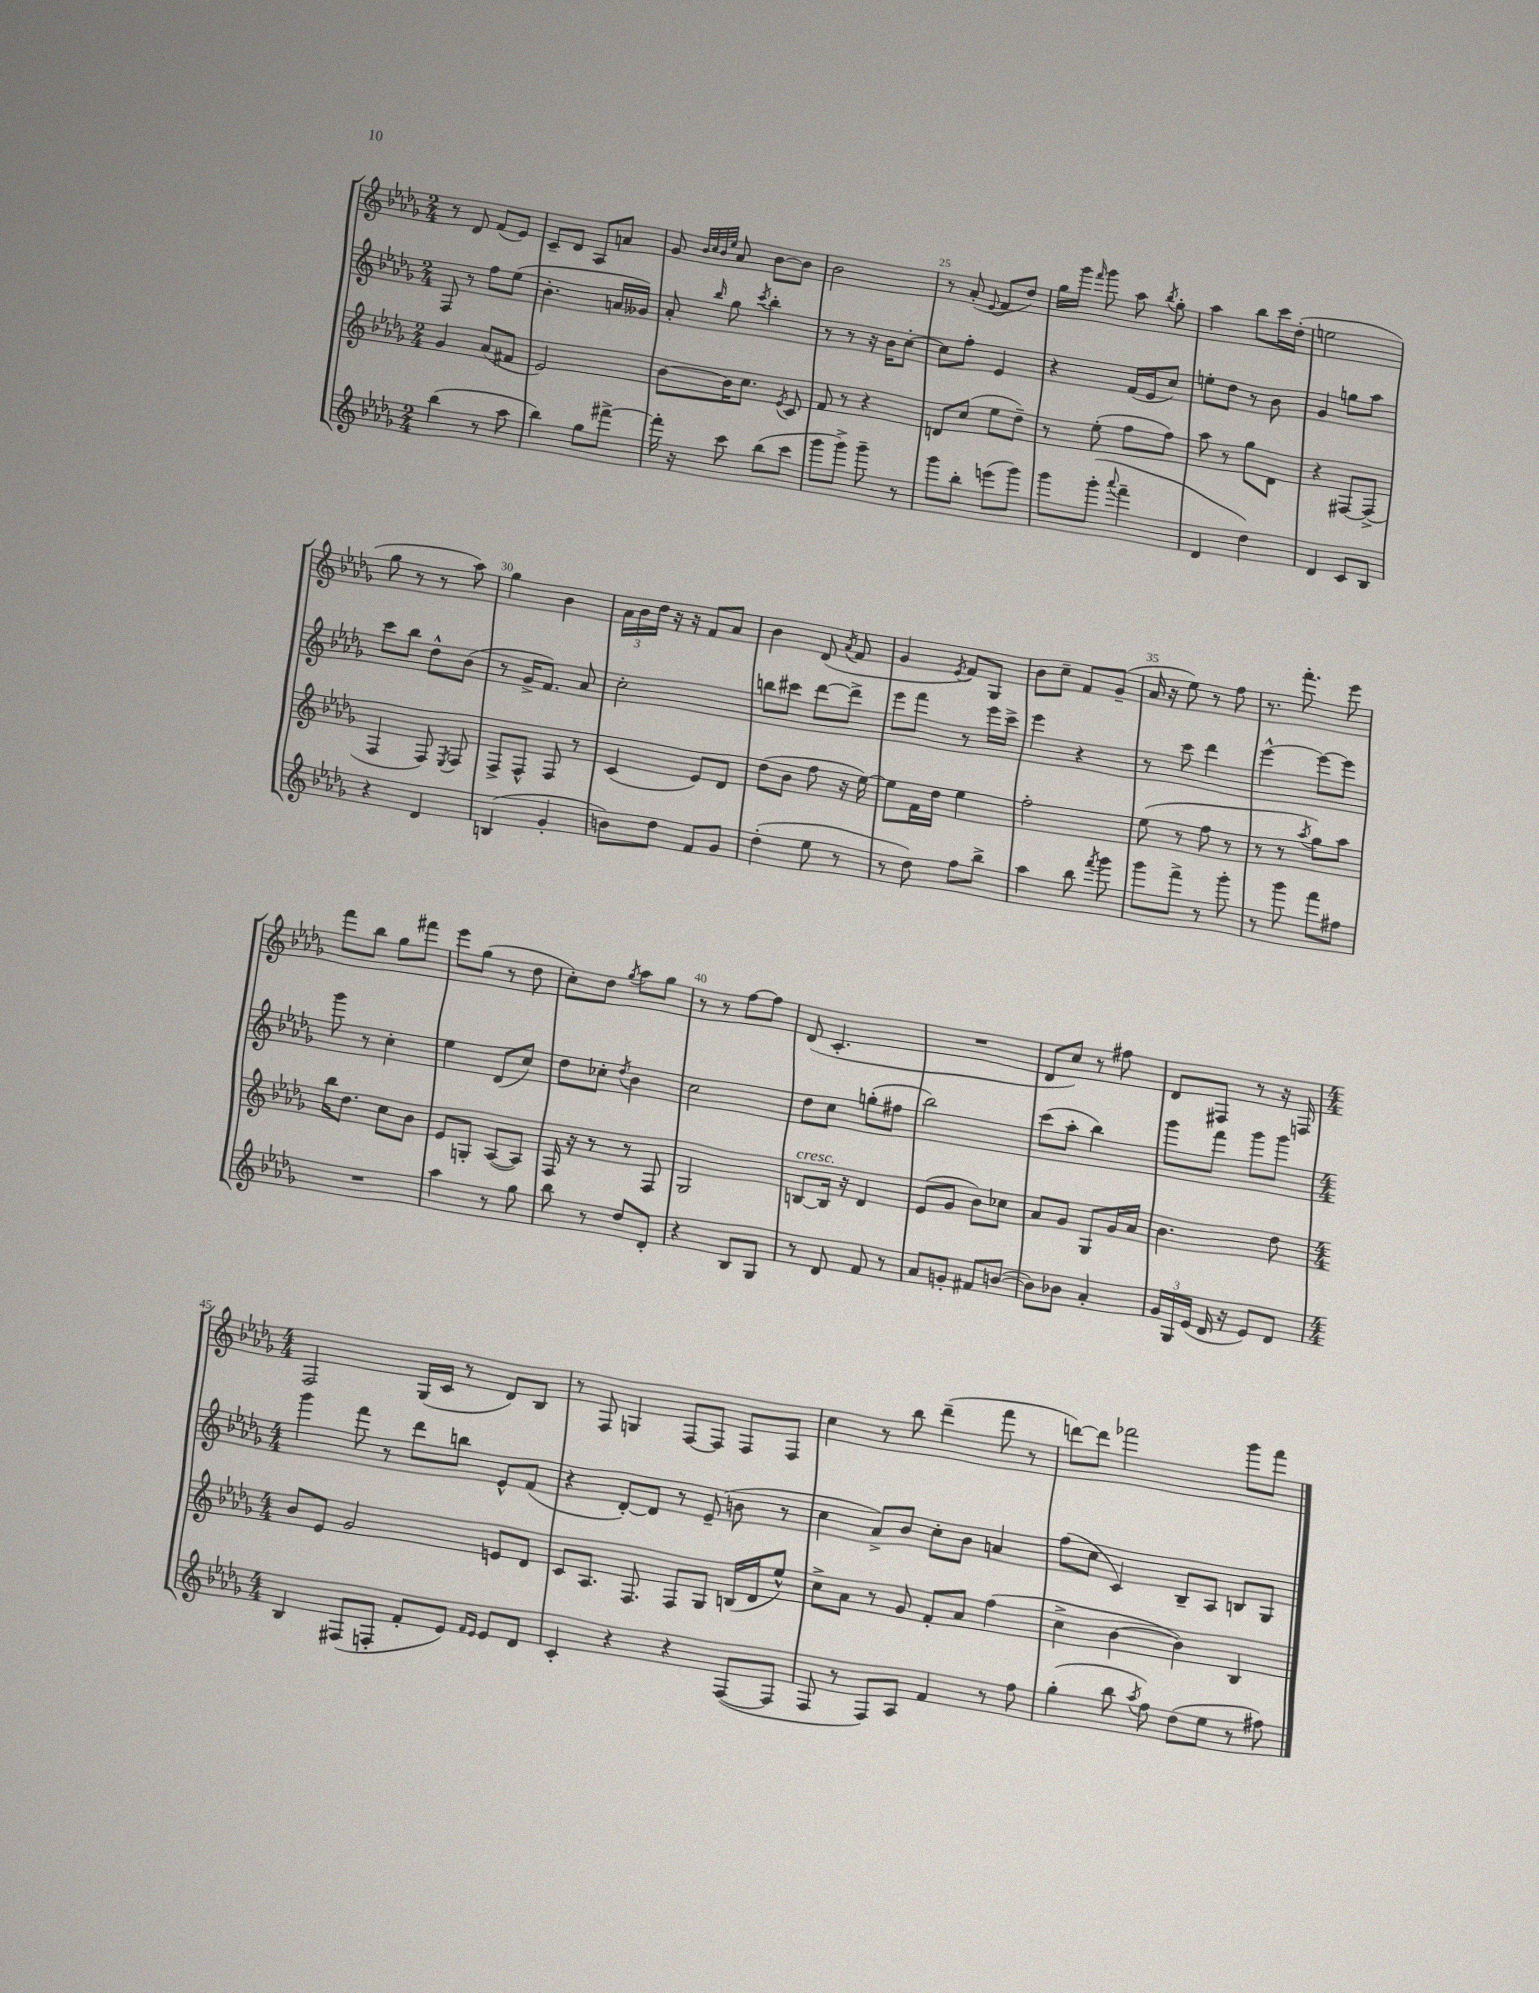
<<
\new StaffGroup <<
\new Staff = "s0" {
    \clef treble \key des \major \numericTimeSignature \time 2/4
    \autoBeamOff r8 des'8 f'8[( ees'8]) |
    c'8[-- des'8] aes8[ a'8] |
    ges'8 \grace { bes'32[ c''32 bes'32 ees''32] } aes'8 bes'8[~ bes'8] |
    bes'2 |
    r8 aes'8-.( \appoggiatura { ees'8 } f'8[ des''8]) |
    ges''16[ ges'''16] \grace { f'''16 } ges'''8 aes''8 \acciaccatura { bes''8 } ges''8-. |
    aes''4 bes''8[ c'''16 des''16]-.( |
    e''2 |
    ges''8 r8 r8 aes''8) |
    ges''4 bes'4 |
    \tuplet 3/2 { aes'16[ bes'16 des''16] } r16 r16 f'8[ aes'8] |
    bes'4 des'8( \acciaccatura { aes'8 } f'8 |
    ges'4 \acciaccatura { ees'8 } f'8[) ges8] |
    bes'8[ c''8]-- f'8[ ges'8]--( |
    aes'16 r16 ees''8) r8 f''8 |
    r8. f'''8.-. ees'''8 |
    f'''8[ bes''8] ges''8[ fis'''8] |
    ees'''8[ ges''8]( r8 des''8 |
    c''8[-.) des''8] \acciaccatura { ges''8 } aes''8[ ges''8] |
    r8 r8 f''8[~ f''8] |
    des'8( c'4.-. |
    R2 |
    des'8[ c''8]) r8 fis''8 |
    des'8[ fis8] r8 r16 f16 |
    \numericTimeSignature \time 4/4 f2 ges16[( c'16] r8 des'8[) bes8] |
    r8 f8 g4 f8[~ f8] f8[ f8] |
    c''4 r8 bes''8 des'''4--( f'''8 r8 |
    d'''8[~) d'''8] fes'''2 ges'''8[ fes'''8] \bar "|." |
}
\new Staff = "s1" {
    \clef treble \key des \major \numericTimeSignature \time 2/4
    \autoBeamOff f8 r8 f''8[ ees''8]( |
    bes'4.-. a'16[ geses'16]) |
    aes'8-. \grace { bes''16 } ges''8 \acciaccatura { c'''8 } bes''4-. |
    r8 r8 r16 bes'16[ c''8]~-. |
    c''8[ f''8]-. ees'4 |
    r4 f'16[( ees'16 c''8]) |
    e''8[-. des''8] r8 bes'8 |
    ges'4 g''8[ aes''8] |
    c'''8[ bes''8] des''8[-^ bes'8]( |
    r8 ges'16[-> f'8.]) aes'8 |
    c''2-. |
    b''8[ cis'''8] des'''8[~ des'''8]-> |
    ees'''8[ f'''8] r8 ees'''16[ c'''16]-> |
    ees'''4 r4 |
    r8 c'''8 des'''4 |
    ees'''4~-^ ees'''8[~ ees'''8] |
    ges'''8 r8 c''4-. |
    ees''4 des'8[( c''8]) |
    des''8[ ces''8]-. \acciaccatura { des''8 } bes'4 |
    c''2 |
    des''8[ c''8] g''8[-.( fis''8] |
    bes''2) |
    c'''8[( aes''8]-. bes''4) |
    ges'''8[ f'''8] ges'''8[ ges'''8] |
    \numericTimeSignature \time 4/4 ges'''4 f'''8 r8 des'''8[ b''8] ees'8[-^ f'8]( |
    r4 des'8[~-.) des'8] r8 ees'8--( b'8 r8 |
    c''4 aes'8[->) bes'8] c''8[-. bes'8] a'4 |
    f''8[( c''8] c'4) bes8[-- aes8] b8[ ges8] \bar "|." |
}
\new Staff = "s2" {
    \clef treble \key des \major \numericTimeSignature \time 2/4
    \autoBeamOff ges'4 aes'8[( fis'8] |
    ees'2) |
    bes'8[~ bes'16 c''8.] \acciaccatura { ees'8 } c'8 |
    f'8 r8 r4 |
    d'8[ c''8]( ees''8[ des''8]--) |
    r8 ees''8-.( f''8[ f''8]) |
    aes''8 r8 ges''8[ des'8] |
    r4 fis8[~ fis8]->( |
    f4 f8) \acciaccatura { ees8 } f8 |
    f8[-> f8]-^ f8 r8 |
    c'4( ees'8[) des'8] |
    des''8[( bes'8] f''8 r16 ees''16~) |
    ees''8[ f'16 des''16] ees''4 |
    f''2-. |
    ees''8( r8 f''8 r8 |
    r8 r8 \acciaccatura { aes''8 } ges''8[) aes''8] |
    bes''16[ des''8.] c''8[ bes'8] |
    ees'8[ g8]-. aes8[~( aes8]) |
    f16 r16 r8 r8 f8 |
    ges2 |
    b8[~^\markup { \italic "cresc." } b16] r16 des'4 |
    ees'8[( ges'8] bes'8[) ces''8] |
    aes'8[ ges'8] ges8[ ges'16 aes'16] |
    bes'4. des''8 |
    \numericTimeSignature \time 4/4 bes'8[ ees'8] ges'2 e'8[ des'8] |
    c'8[ aes8.] f8. f8[ ges8] b16[( des'16 ees''8]-^) |
    c''8[-> aes'8] r8 ges'8 f'8[-. aes'8] f''4( |
    c''4-> bes'4~ bes'4) bes4 \bar "|." |
}
\new Staff = "s3" {
    \clef treble \key des \major \numericTimeSignature \time 2/4
    \autoBeamOff bes''4( r8 aes''8 |
    bes''4) ges''8[ fis'''8]~-> |
    fis'''16-. r16 c'''8 bes''8[( c'''8] |
    ges'''8[ ges'''8]->) ges'''8-- r8 |
    ges'''8[ bes''8]-. e'''8[( ges'''8]) |
    ges'''8[ ges'''8]-.( \appoggiatura { aes'''8 } f'''4-- |
    des'4 des''4) |
    des'4 c'8[ bes8] |
    r4 des'4 |
    b4( ges'4-. |
    b'8[) des''8] f'8[ ges'8] |
    des''4-.( ees''8 r8 |
    r8 des''8) f''8[ bes''8]-> |
    aes''4 bes''8 \acciaccatura { f'''8 } ges'''8 |
    ges'''8[ f'''8]-> r8 ges'''8-. |
    r8 ges'''8 f'''8[ fis''8] |
    R2 |
    aes''4 r8 ges''8 |
    bes''8 r8 des''8[ des'8]-. |
    r4 bes8[ ges8] |
    r8 des'8 f'8 r8 |
    aes'8[ g'8]-. fis'8[ b'8]~( |
    b'8[) bes'8] aes'4-. |
    \tuplet 3/2 { ges'16[ ges16 ees'16]( } des'16 r16 ees'8[) des'8] |
    \numericTimeSignature \time 4/4 bes4 fis8[( f8]-. f'8[-. ees'8]) \grace { f'16[ ees'16] } ees'8[ des'8] |
    c'4-. r4 r4 f8[~( f8] |
    f8 r8 f8[) aes8] f'4 r8 f''8 |
    ges''4-.( bes''8 \acciaccatura { aes''8 } f''8) des''8[( ees''8] r8 fis''8) \bar "|." |
}
>>
>>
\layout { \context { \Score currentBarNumber = #21 \override BarNumber.break-visibility = ##(#f #t #t) barNumberVisibility = #(every-nth-bar-number-visible 5) } }
